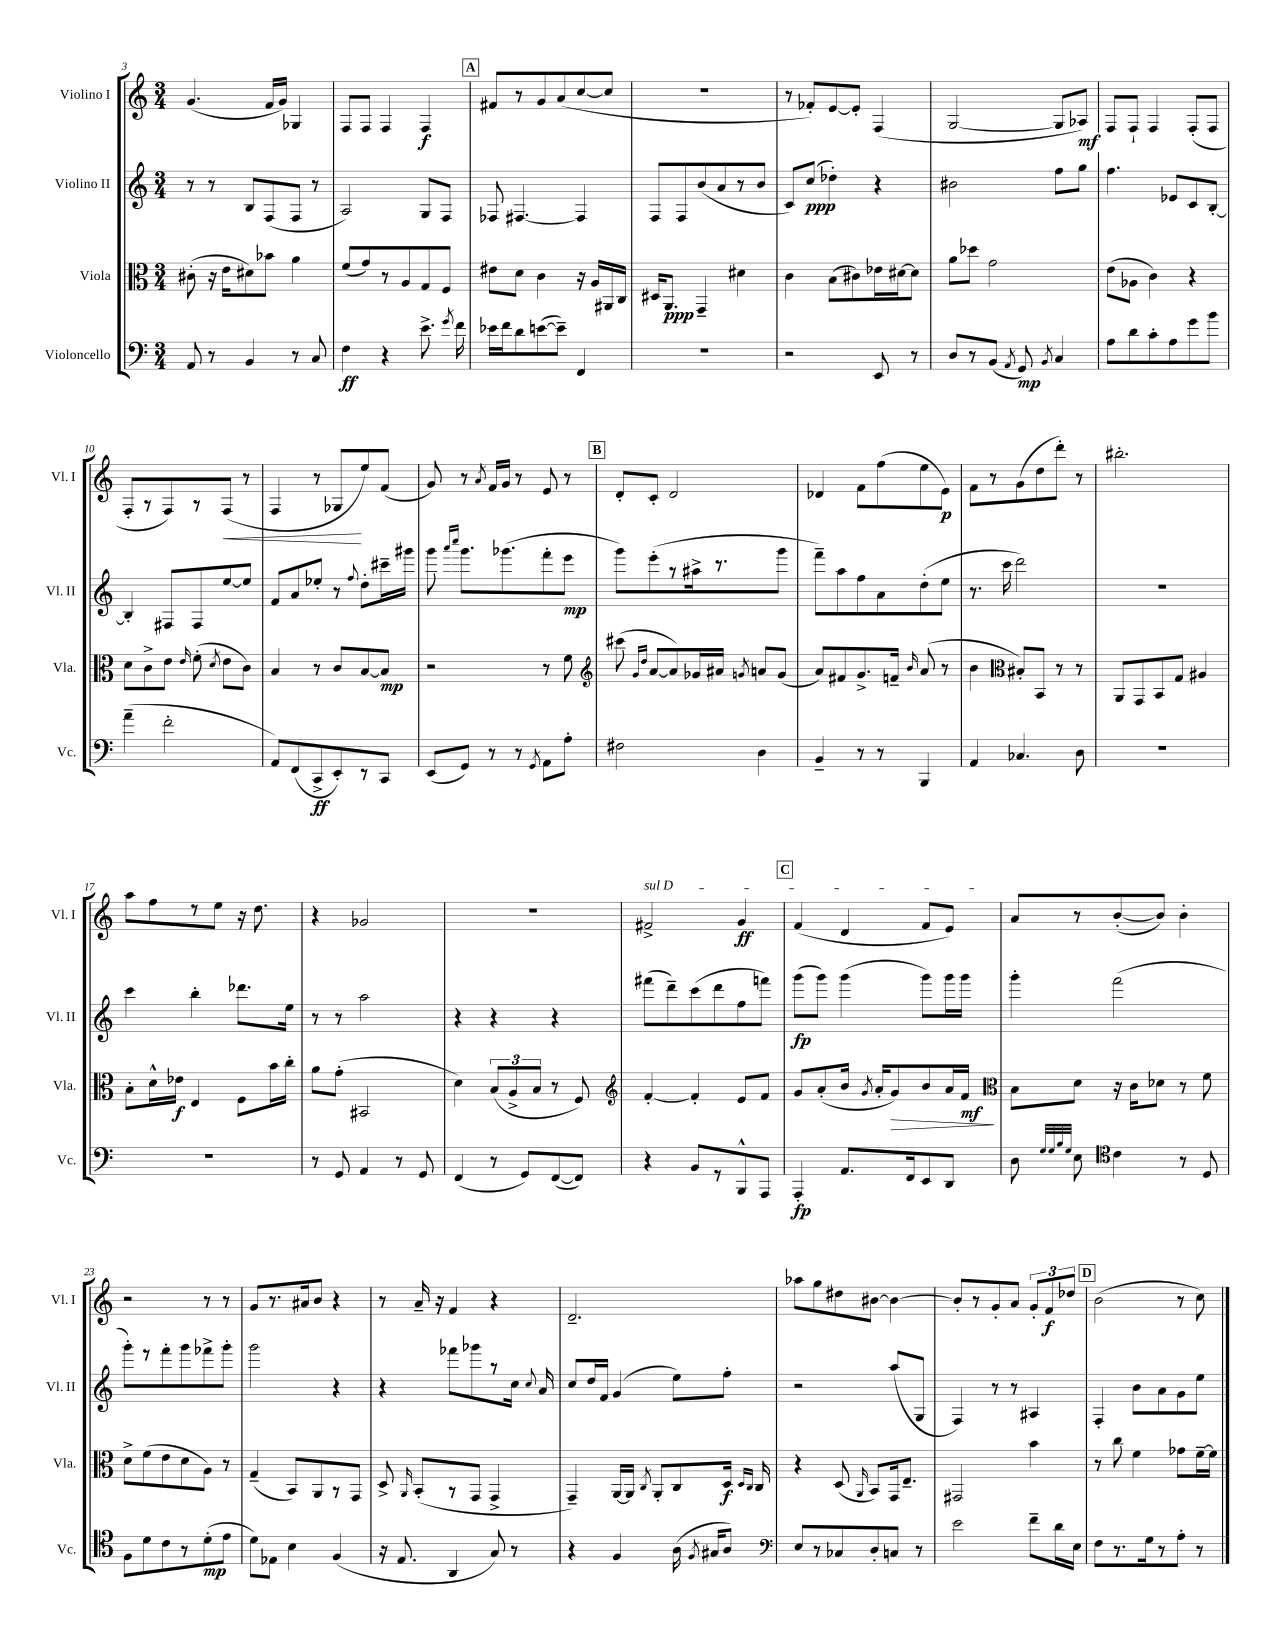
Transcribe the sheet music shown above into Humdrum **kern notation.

**kern	**dynam	**kern	**dynam	**kern	**dynam	**kern	**dynam
*part4	*part4	*part3	*part3	*part2	*part2	*part1	*part1
*staff4	*staff4	*staff3	*staff3	*staff2	*staff2	*staff1	*staff1
*I"Violoncello	*	*I"Viola	*	*I"Violino II	*	*I"Violino I	*
*I'Vc.	*	*I'Vla.	*	*I'Vl. II	*	*I'Vl. I	*
*clefF4	*	*clefC3	*	*clefG2	*	*clefG2	*
*k[]	*	*k[]	*	*k[]	*	*k[]	*
*M3/4	*	*M3/4	*	*M3/4	*	*M3/4	*
=3	=3	=3	=3	=3	=3	=3	=3
8AA/	.	(8c#X'\	.	8r	.	(4.g/	.
8r	.	16r	.	8r	.	.	.
.	.	16e\KL	.	.	.	.	.
4BB/	.	8d#X\)	.	8B/L	.	.	.
.	.	8b-X\J	.	(8F/	.	16f/LL	.
.	.	.	.	.	.	16g/JJ)	.
8r	.	4a\	.	8F/J	.	4G-X/	.
8C/	.	.	.	8r	.	.	.
=4	=4	=4	=4	=4	=4	=4	=4
4F\	ff	(8f/L	.	2A/)	.	8F/L	.
.	.	8g/)	.	.	.	8F/J	.
4r	.	8r	.	.	.	4F/	.
.	.	8A/	.	.	.	.	.
8.e^\	.	8G/	.	8G/L	.	4F/	f
.	.	8F/J	.	8F/J	.	.	.
8qg/	.	.	.	.	.	.	.
16f\	.	.	.	.	.	.	.
!!LO:REH:place=s1:t=A
=5	=5	=5	=5	=5	=5	=5	=5
16e-X\LL	.	8e#X\L	.	8F-X/	.	8f#X/L	.
16f\J	.	.	.	.	.	.	.
8d\	.	8d\J	.	[4.F#X/	.	8r	.
([8en\	.	4c\	.	.	.	8g/	.
8e~\J])	.	.	.	.	.	(8a/	.
4FF/	.	16r	.	4F#/]	.	[8cc/	.
.	.	16A/LL	.	.	.	.	.
.	.	16AA#X/	.	.	.	8cc/J]	.
.	.	16C/JJ	.	.	.	.	.
=6	=6	=6	=6	=6	=6	=6	=6
2.r	.	16D#X/KL	.	8F/L	.	2.r	.
.	.	8.AA/J	ppp	.	.	.	.
.	.	.	.	8F/	.	.	.
.	.	4GG~/	.	(8b/	.	.	.
.	.	.	.	8a/	.	.	.
.	.	4d#X\	.	8r	.	.	.
.	.	.	.	8b/J	.	.	.
=7	=7	=7	=7	=7	=7	=7	=7
2r	.	4c\	.	8c/L)	.	8r	.
.	.	.	.	(8cc/J	ppp	8f-X'/L)	.
.	.	(8B\L	.	4dd-X'\)	.	[8e/	.
.	.	8c#X\)	.	.	.	8e'/J]	.
8EE/	.	16e-X\L	.	4r	.	(4F/	.
.	.	[16d#X\J	.	.	.	.	.
8r	.	8d#\J]	.	.	.	.	.
=8	=8	=8	=8	=8	=8	=8	=8
8D/L	.	8a\L	.	2b#X\	.	[2G/	.
8r	.	8dd-X\J	.	.	.	.	.
(8BB/J	.	2g\	.	.	.	.	.
8qAA/	.	.	.	.	.	.	.
8GG/)	mp	.	.	.	.	.	.
8qBB/	.	.	.	.	.	.	.
4C/	.	.	.	8ff\L	.	8G/L]	.
.	.	.	.	8gg\J	.	8A-X/J)	mf
=9	=9	=9	=9	=9	=9	=9	=9
8A\L	.	(8e\L	.	4.ff\	.	8F/L	.
8d\	.	8A-X\J	.	.	.	8F`/J	.
8c'\	.	4c\)	.	.	.	4F/	.
8A\	.	.	.	8e-X/L	.	.	.
8g\	.	4r	.	8c/	.	(8F'/L	.
8b\J	.	.	.	[8B'/J	.	8F/J	.
!!LO:LB:g=z
=10	=10	=10	=10	=10	=10	=10	=10
(4a~\	.	8d\L	.	4B'/]	.	8F'/L	.
.	.	8c^\	.	.	.	8r	.
2f'\	.	8e\J	.	8F#X/L	.	8F/)	.
.	.	16qqe/	.	.	.	.	.
.	.	(8f'\	.	8F#/	.	8r	.
.	.	8qd/	.	.	.	.	.
!	!	!	!	!	!	!	!LO:HP:b
.	.	8e\L	.	[8ee/	.	(8F/J	<
.	.	8c\J)	.	8ee/J]	.	8r	.
=11	=11	=11	=11	=11	=11	=11	=11
8AA/L)	.	4B/	.	8f/L	.	4F/	.
(8FF/	.	.	.	8a/	.	.	.
8CC^/	ff	8r	.	8ee-X'/J	.	8r	.
8EE'/)	.	8c/L	.	8r	.	8G-X/L	.
.	.	.	.	8qqff/	.	.	.
8r	.	[8B/	.	8dd'\L	.	8ee/)	[
8CC/J	.	8B/J]	mp	16ccc#X~\L	.	(8f/J	.
.	.	.	.	16ggg#X\JJ	.	.	.
=12	=12	=12	=12	=12	=12	=12	=12
(8EE/L	.	2r	.	8ggg\	.	8g/)	.
.	.	.	.	16qqaaa/LL	.	.	.
.	.	.	.	16qqcccc/JJ	.	.	.
8GG/J)	.	.	.	8.ggg\L	.	8r	.
.	.	.	.	.	.	8qa/	.
8r	.	.	.	.	.	16f/LL	.
.	.	.	.	(8.ggg-X\	.	16g/JJ	.
8r	.	.	.	.	.	8r	.
8qGG/	.	.	.	.	.	.	.
8AA\L	.	8r	.	8fff'\	.	8e/	.
8A'\J	.	8f\	.	8eee\J	mp	8r	.
!!LO:REH:place=s1:t=B
=13	=13	=13	=13	=13	=13	=13	=13
*	*	*clefG2	*	*	*	*	*
2F#X\	.	(8ccc#X\	.	8ggg\L)	.	8d'/L	.
.	.	16qqg/LL	.	.	.	.	.
.	.	16qqdd/JJ	.	.	.	.	.
.	.	[8a/L	.	(8eee'\	.	8c'/J	.
.	.	8a/])	.	8r	.	2d/	.
.	.	16g-X/L	.	16aa#X^\k	.	.	.
.	.	16a#X/JJ	.	8.r	.	.	.
.	.	8qgn/	.	.	.	.	.
4D\	.	8an/L	.	.	.	.	.
.	.	(8g/J	.	8ggg\J	.	.	.
=14	=14	=14	=14	=14	=14	=14	=14
4BB~/	.	8a/L)	.	8fff~\L)	.	4d-X/	.
.	.	8f#X/	.	8aa\	.	.	.
8r	.	8.g^/	.	8ff\	.	8f\L	.
8r	.	.	.	8a\	.	(8ff\	.
.	.	16fn~/Jk	.	.	.	.	.
.	.	16qqb/	.	.	.	.	.
4BBB/	.	(8a/	.	(8dd'\	.	8ee\	.
.	.	8r	.	8ee\J	.	8e\J)	p
=15	=15	=15	=15	=15	=15	=15	=15
4AA/	.	4b\	.	8.r	.	8f\L	.
.	.	.	.	.	.	8r	.
.	.	.	.	16ccc\	.	.	.
*	*	*clefC3	*	*	*	*	*
4.C-X/	.	8B#X'/L)	.	2ddd\)	.	(8g\	.
.	.	8BB/J	.	.	.	8dd\	.
.	.	8r	.	.	.	8ddd'\J)	.
8D\	.	8r	.	.	.	8r	.
=16	=16	=16	=16	=16	=16	=16	=16
2.r	.	8AA/L	.	2.r	.	2.bb#X'\	.
.	.	8GG/	.	.	.	.	.
.	.	8BB/	.	.	.	.	.
.	.	8G/J	.	.	.	.	.
.	.	4A#X/	.	.	.	.	.
!!LO:LB:g=z
=17	=17	=17	=17	=17	=17	=17	=17
2.r	.	8B'\L	.	4ccc\	.	8aa\L	.
.	.	16d^^\L	.	.	.	8ff\	.
.	.	16e-X\JJ	f	.	.	.	.
.	.	4E/	.	4bb'\	.	8r	.
.	.	.	.	.	.	8ee\J	.
.	.	8F\L	.	8.ddd-X\L	.	16r	.
.	.	.	.	.	.	8.dd\	.
.	.	16b\L	.	.	.	.	.
.	.	16cc'\JJ	.	16ee\Jk	.	.	.
=18	=18	=18	=18	=18	=18	=18	=18
8r	.	8a\L	.	8r	.	4r	.
8GG/	.	(8g'\J	.	8r	.	.	.
4AA/	.	2BB#X/	.	2aa\	.	2g-X/	.
8r	.	.	.	.	.	.	.
8GG/	.	.	.	.	.	.	.
=19	=19	=19	=19	=19	=19	=19	=19
(4FF/	.	4d\)	.	4r	.	2.r	.
8r	.	(12B/L	.	4r	.	.	.
.	.	12A^/	.	.	.	.	.
8GG/L)	.	.	.	.	.	.	.
.	.	12B/J	.	.	.	.	.
([8FF/	.	8r	.	4r	.	.	.
8FF/J])	.	8F/)	.	.	.	.	.
=20	=20	=20	=20	=20	=20	=20	=20
*	*	*clefG2	*	*	*	*	*
!	!	!	!	!	!	!LO:TX:a:i:t=sul D	!
4r	.	[4f'/	.	(8fff#X\L	.	2f#X^/	.
.	.	.	.	8ddd~\)	.	.	.
8BB/L	.	4f'/]	.	(8ccc\	.	.	.
8r	.	.	.	8ddd\	.	.	.
8BBB^^/	.	8e/L	.	8ff\	.	4g/	ff
8AAA/J	.	8f/J	.	8fffn\J)	.	.	.
!!LO:REH:place=s1:t=C
=21	=21	=21	=21	=21	=21	=21	=21
4AAA'/	fp	8g/L	.	(8ggg\L	fp	(4f/	.
.	.	(8a'/	.	8ggg\J)	.	.	.
8.AA/L	.	16b/Jk	.	(4ggg\	.	4d/	.
.	.	8qg/	.	.	.	.	.
.	.	16a'/KL	.	.	.	.	.
!	!	!	!LO:HP:b	!	!	!	!
.	.	8g/)	>	.	.	.	.
16FF/k	.	.	.	.	.	.	.
8EE/	.	8b/	.	8ggg\L)	.	8f/L	.
8DD/J	.	16a/L	.	16ggg\L	.	8e/J)	.
.	.	16f/JJ	mf	16ggg\JJ	.	.	.
.	.	.	]	.	.	.	.
=22	=22	=22	=22	=22	=22	=22	=22
*	*	*clefC3	*	*	*	*	*
8D\	.	8B\L	.	4ggg'\	.	8a/L	.
32qqG/LLL	.	.	.	.	.	.	.
32qqG/	.	.	.	.	.	.	.
32qqB/	.	.	.	.	.	.	.
32qqG/JJJ	.	.	.	.	.	.	.
8E\	.	8d\J	.	.	.	8r	.
*clefC4	*	*	*	*	*	*	*
4c\	.	16r	.	(2fff\	.	([8b'/	.
.	.	16c\KL	.	.	.	.	.
.	.	8d-X\J	.	.	.	8b/J])	.
8r	.	8r	.	.	.	4b'\	.
8D/	.	8f\	.	.	.	.	.
!!LO:LB:g=z
=23	=23	=23	=23	=23	=23	=23	=23
8F\L	.	8d^\L	.	8ggg'\L)	.	2r	.
8d\	.	(8f\	.	8r	.	.	.
8c\	.	8e\	.	8fff'\	.	.	.
8r	.	8d\	.	8ggg\	.	.	.
(8d'\	mp	8A\J)	.	8fff-X^\	.	8r	.
8e\J	.	8r	.	8ggg'\J	.	8r	.
=24	=24	=24	=24	=24	=24	=24	=24
8d\L)	.	(4G~/	.	2ggg\	.	8g/L	.
8E-X\J	.	.	.	.	.	8.r	.
4B\	.	8BB/L)	.	.	.	.	.
.	.	.	.	.	.	16a#X/k	.
.	.	8AA/	.	.	.	8b/J	.
(4F/	.	8r	.	4r	.	4r	.
.	.	8GG/J	.	.	.	.	.
=25	=25	=25	=25	=25	=25	=25	=25
16r	.	8D^/	.	4r	.	8r	.
8.E/	.	.	.	.	.	.	.
.	.	16qqAA/	.	.	.	.	.
.	.	(8BB'/L	.	.	.	16a~/	.
.	.	.	.	.	.	16r	.
4AA/	.	8r	.	8fff-X\L	.	4f/	.
.	.	8GG/J	.	8ggg-X\	.	.	.
8G/)	.	4GG^/	.	8r	.	4r	.
8r	.	.	.	16cc\Jk	.	.	.
.	.	.	.	8qqcc/	.	.	.
.	.	.	.	16a/	.	.	.
=26	=26	=26	=26	=26	=26	=26	=26
4r	.	4GG~/)	.	8cc/L	.	2.d~/	.
.	.	.	.	16dd/L	.	.	.
.	.	.	.	16f/JJ	.	.	.
4F/	.	[16AA/LL	.	(4g/	.	.	.
.	.	16AA/JJ]	.	.	.	.	.
.	.	8qC/	.	.	.	.	.
.	.	8AA'/L	.	.	.	.	.
(16A\	.	8C/	.	8ee\L)	.	.	.
8qF/	.	.	.	.	.	.	.
16G#X/KL	.	.	.	.	.	.	.
8A/J)	.	16D/Jk	f	8ff'\J	.	.	.
.	.	16qqD/LL	.	.	.	.	.
.	.	16qqC/JJ	.	.	.	.	.
.	.	16C/	.	.	.	.	.
=27	=27	=27	=27	=27	=27	=27	=27
*clefF4	*	*	*	*	*	*	*
8E/L	.	4r	.	2r	.	8aa-X\L	.
8r	.	.	.	.	.	8gg\	.
8C-X/	.	(8D/	.	.	.	8dd#X\	.
.	.	16qqAA/	.	.	.	.	.
8D'/	.	8BB/L)	.	.	.	[8b#X\J	.
8Cn/J	.	16GG/k	.	(8aa/L	.	4b#\_	.
.	.	8.E~/J	.	.	.	.	.
8r	.	.	.	8G/J	.	.	.
=28	=28	=28	=28	=28	=28	=28	=28
2e\	.	2GG#X/	.	4F/)	.	8b#'/L]	.
.	.	.	.	.	.	8r	.
.	.	.	.	8r	.	8g'/	.
.	.	.	.	8r	.	8a/J	.
8f~\L	.	4b\	.	4A#X/	.	12g'/L	.
.	.	.	.	.	.	12f/	f
16d\L	.	.	.	.	.	.	.
.	.	.	.	.	.	12dd-X/J	.
16E\JJ	.	.	.	.	.	.	.
!!LO:REH:place=s1:t=D
=29	=29	=29	=29	=29	=29	=29	=29
8F\L	.	8r	.	4F'/	.	(2b\	.
8.r	.	8cc\	.	.	.	.	.
.	.	4f\	.	8b\L	.	.	.
16G\k	.	.	.	.	.	.	.
8r	.	.	.	8a\	.	.	.
8A'\J	.	8g-X\L	.	8g\	.	8r	.
8r	.	[16f~\L	.	8ee\J	.	8cc\)	.
.	.	16f\JJ]	.	.	.	.	.
==	==	==	==	==	==	==	==
*-	*-	*-	*-	*-	*-	*-	*-
